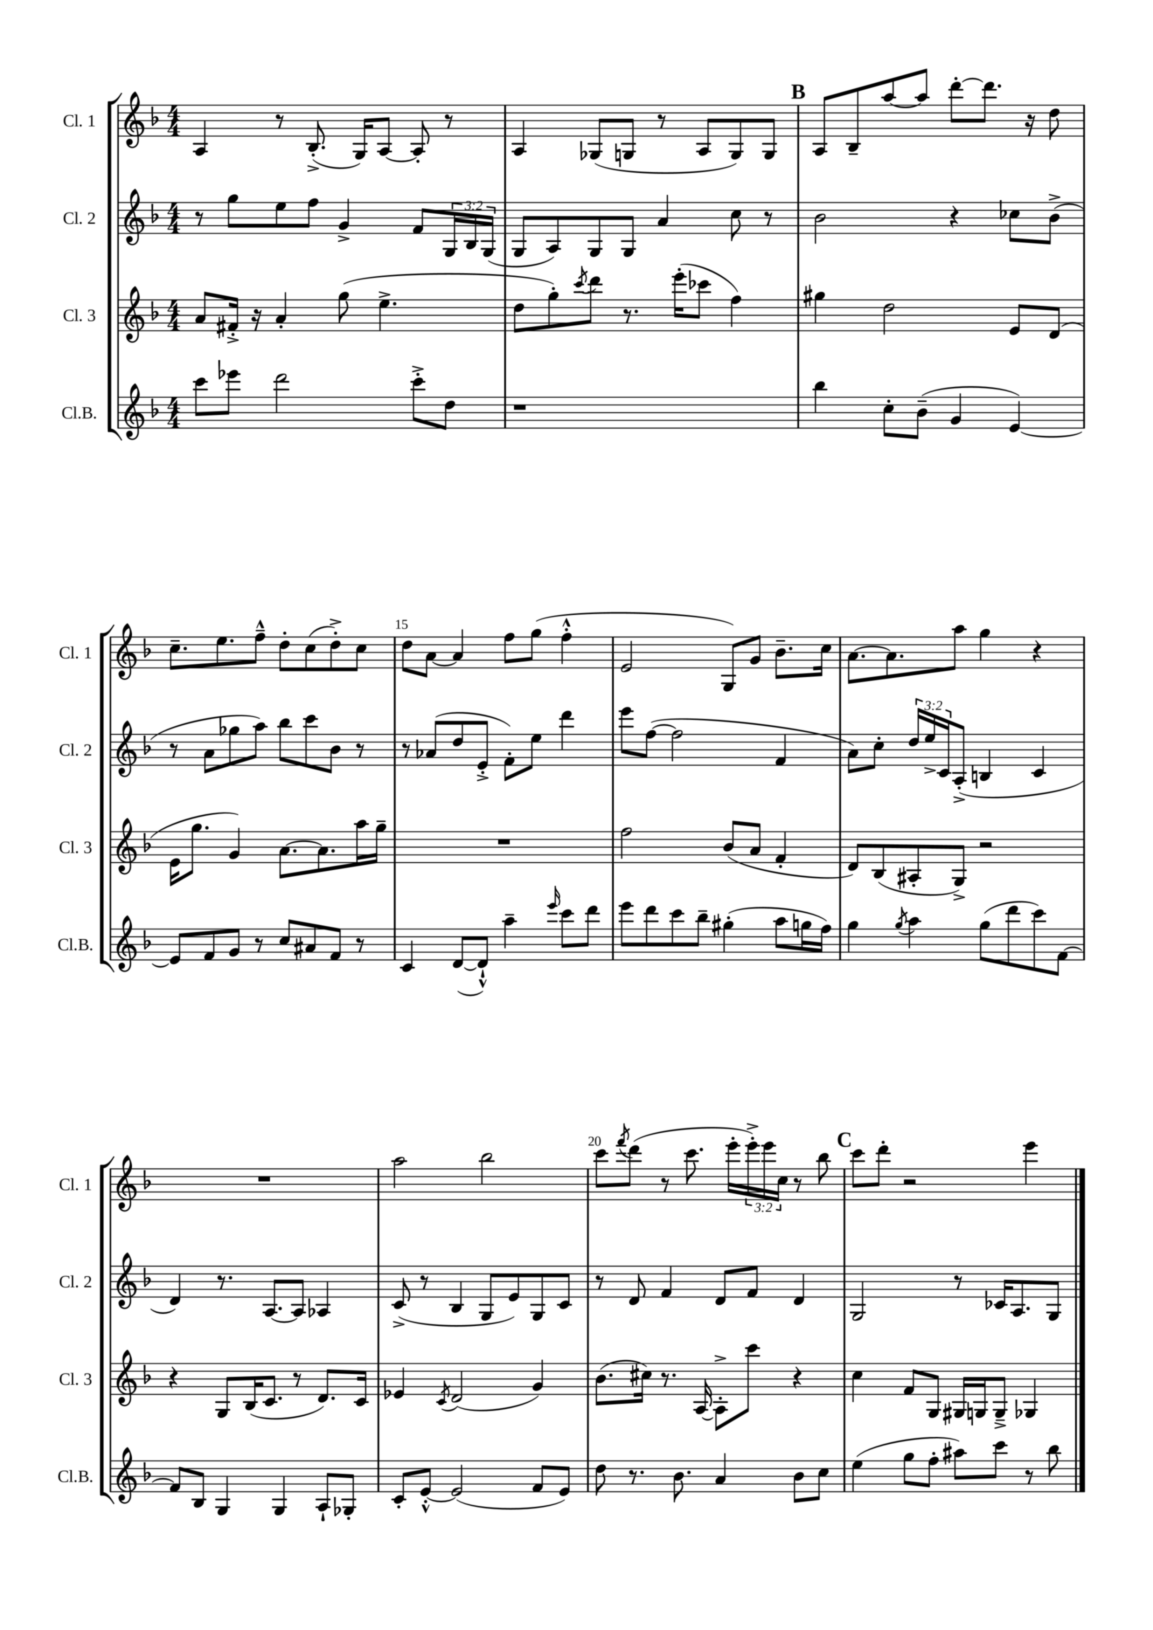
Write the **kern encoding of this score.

**kern	**kern	**kern	**kern
*part4	*part3	*part2	*part1
*staff4	*staff3	*staff2	*staff1
*I"Cl.B.	*I"Cl. 3	*I"Cl. 2	*I"Cl. 1
*I'Cl.B.	*I'Cl. 3	*I'Cl. 2	*I'Cl. 1
*clefG2	*clefG2	*clefG2	*clefG2
*k[b-]	*k[b-]	*k[b-]	*k[b-]
*M4/4	*M4/4	*M4/4	*M4/4
=11	=11	=11	=11
8ccc\L	8a/L	8r	4A/
8eee-X\J	16f#X'^/Jk	8gg\L	.
.	16r	.	.
2ddd\	4a'/	8ee\	8r
.	.	8ff\J	(8.B-'^/
.	(8gg\	4g^/	.
.	.	.	16G/KL)
.	4.ee^\	.	[8A/J
8ccc'^\L	.	8f/L	8A'/]
8dd\J	.	24G/L	8r
.	.	24B-/	.
.	.	(24G/JJ	.
=12	=12	=12	=12
1r	8dd\L	8G/L	4A/
.	8gg'\)	8A/)	.
.	8qccc/	.	.
.	8ddd\J	8G/	(8G-X/L
.	8.r	8G/J	8Gn/J
.	.	4a/	8r
.	(16eee'\KL	.	.
.	8ccc-X\J	.	8A/L
.	4ff\)	8cc\	8G/)
.	.	8r	8G/J
!!LO:REH:place=s1:t=B
=13	=13	=13	=13
4bb-\	4gg#X\	2b-\	8A/L
.	.	.	8B-~/
8cc'\L	2dd\	.	[8aa/
(8b-~\J	.	.	8aa/J]
4g/	.	4r	[8ddd'\L
.	.	.	8.ddd\J]
[4e/)	8e/L	8cc-X\L	.
.	.	.	16r
.	(8d/J	(8b-^\J	8dd\
!!LO:LB:g=z
=14	=14	=14	=14
8e/L]	16e\KL	8r	8.cc~\L
.	8.gg\J	.	.
8f/	.	8a\L	.
.	.	.	8.ee\
8g/J	4g/)	8gg-X\	.
8r	.	8aa\J)	8ff~^^\J
8cc/L	[8.a\L	8bb-\L	8dd'\L
8a#X/	.	8ccc\	(8cc\
.	8.a\]	.	.
8f/J	.	8b-\J	8dd'^\)
8r	16aa\L	8r	8cc\J
.	16gg~\JJ	.	.
=15	=15	=15	=15
4c/	1r	8r	8dd\L
.	.	(8a-X/L	[8a\J
([8d/L	.	8dd/	4a/]
8d`^^/J])	.	8e'^/J	.
4aa~\	.	8f'\L)	8ff\L
.	.	8ee\J	(8gg\J
16qqeee/	.	.	.
8ccc\L	.	4ddd\	4ff'^^\
8ddd\J	.	.	.
=16	=16	=16	=16
8eee\L	2ff\	8eee\L	2e/
8ddd\	.	([8ff\J	.
8ccc\	.	2ff\]	.
8bb-~\J	.	.	.
(4gg#X'\	(8b-/L	.	8G/L)
.	8a/J	.	8g/J
8aa\L	4f'/	4f/	8.b-~\L
16ggn\L	.	.	.
16ff\JJ)	.	.	16cc\Jk
=17	=17	=17	=17
4gg\	8d/L)	8a\L)	[8.a\L
.	(8B-/	8cc'\J	.
.	.	.	8.a\]
8qgg/	.	.	.
4aa\	8A#X'/	24dd/LL	.
.	.	24ee^/	.
.	.	24c/J	.
.	8G^/J)	(8A'^/J	8aa\J
(8gg\L	2r	4Bn/	4gg\
8ddd\	.	.	.
8ccc\)	.	4c/	4r
[8f\J	.	.	.
!!LO:LB:g=z
=18	=18	=18	=18
8f/L]	4r	4d/)	1r
8B-/J	.	.	.
4G/	8G/L	8.r	.
.	(16B-/K	.	.
.	8.c/J	[8.A/L	.
4G/	.	.	.
.	8r	8A/J]	.
8A`/L	8.d/L)	4A-X/	.
8G-X'/J	.	.	.
.	16c/Jk	.	.
=19	=19	=19	=19
8c'/L	4e-X/	(8c^/	2aa\
[8e'^^/J	.	8r	.
.	8qc/	.	.
(2e/]	(2d/	4B-/	.
.	.	8G/L	2bb-\
.	.	8e/)	.
8f/L	4g/)	8G/	.
8e/J)	.	8c/J	.
=20	=20	=20	=20
8dd\	(8.b-\L	8r	8ccc\L
.	.	.	8qfff/
8.r	.	8d/	(8ddd\J
.	16cc#X\Jk)	.	.
.	8.r	4f/	8r
8.b-\	.	.	.
.	.	.	8.ccc\
.	[16A/	.	.
4a/	8A'^\L]	8d/L	.
.	.	.	16eee'\LL
.	8ccc\J	8f/J	24eee'^\)
.	.	.	24eee\
.	.	.	24cc\JJ
8b-\L	4r	4d/	8r
8cc\J	.	.	8bb-\
!!LO:REH:place=s1:t=C
=21	=21	=21	=21
(4ee\	4cc\	2G/	8ccc\L
.	.	.	8ddd'\J
8gg\L	8f/L	.	2r
8ff'\J	8G/J	.	.
8aa#X\L)	16G#X/LL	8r	.
.	16Gn/J	.	.
8ccc\J	8G~^/J	16c-X/KL	.
.	.	8.A/	.
8r	4G-X/	.	4eee\
8bb-\	.	8G/J	.
==	==	==	==
*-	*-	*-	*-
